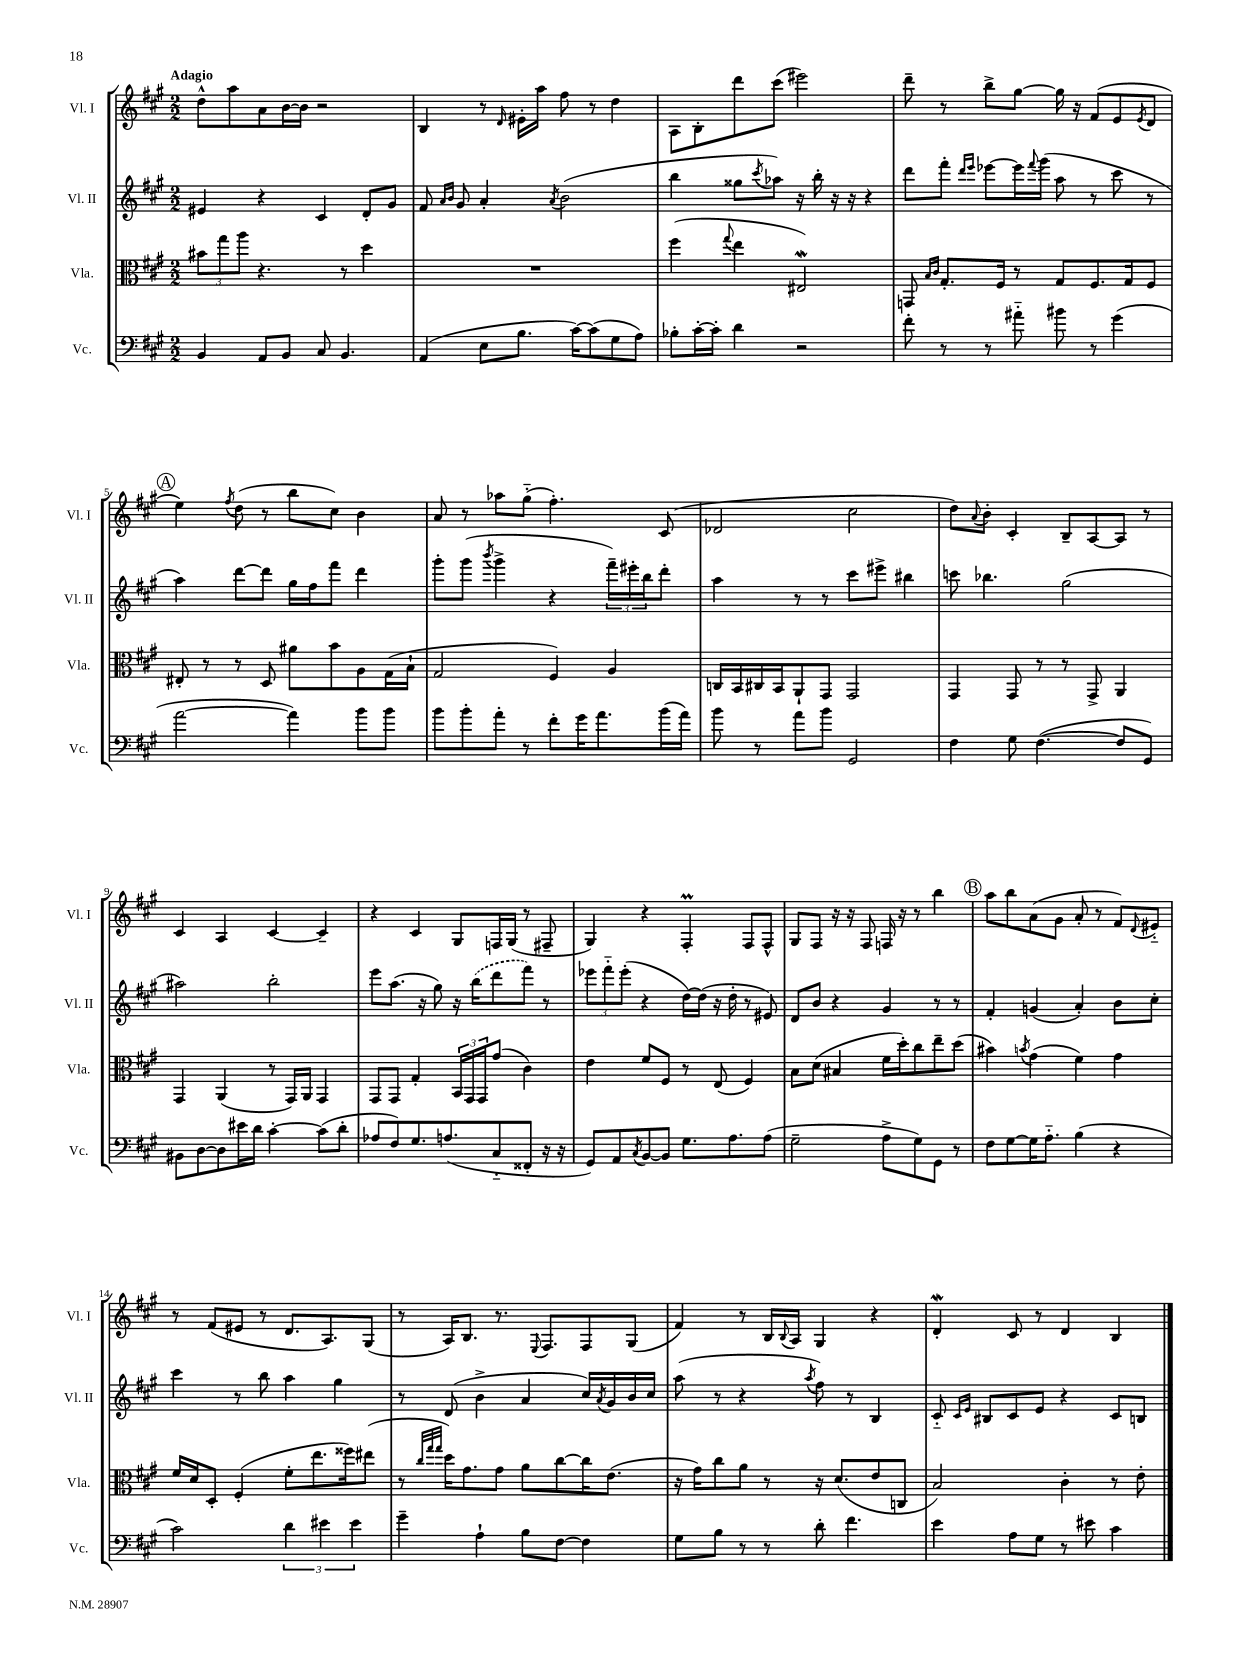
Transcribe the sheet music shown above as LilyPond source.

<<
\new StaffGroup <<
\new Staff = "s0" \with { instrumentName = "Vl. I" shortInstrumentName = "Vl. I" } {
    \clef treble \key a \major \numericTimeSignature \time 2/2 \tempo "Adagio"
    d''8-^ a''8 a'8 b'16~ b'16 r2 |
    b4 r8 \grace { d'16 } eis'16-. a''16 fis''8 r8 d''4 |
    a8 b8-. d'''8 cis'''8( eis'''2) |
    d'''8-- r8 b''8-> gis''8~ gis''16 r16 fis'8( e'8 \acciaccatura { e'8 } d'8 |
    \mark \markup { \circle "A" } e''4) \acciaccatura { fis''8 } d''8( r8 b''8 cis''8) b'4 |
    a'8 r8 aes''8 gis''8-_( fis''4.-.) cis'8( |
    des'2 cis''2 |
    d''8) \appoggiatura { a'8 } b'8-. cis'4-. b8-- a8~ a8 r8 |
    cis'4 a4 cis'4~ cis'4-- |
    r4 cis'4 gis8 f16 gis16( r8 fis8-- |
    gis4) r4 fis4-.\prall fis8 fis8-^ |
    gis8 fis8 r16 r16 fis8 f16 r16 r8 b''4 |
    \mark \markup { \circle "B" } a''8 b''8 a'8( gis'8 a'8-. r8 fis'8) \appoggiatura { d'8 } eis'8-_ |
    r8 fis'8( eis'8 r8 d'8. a8.) gis8( |
    r8 a16) b8. r8. \appoggiatura { e8 } fis8. fis8 gis8( |
    fis'4) r8 b16 \appoggiatura { b8 } a16 gis4 r4 |
    d'4-.\mordent cis'8 r8 d'4 b4 \bar "|." |
}
\new Staff = "s1" \with { instrumentName = "Vl. II" shortInstrumentName = "Vl. II" } {
    \clef treble \key a \major \numericTimeSignature \time 2/2
    eis'4 r4 cis'4 d'8-. gis'8 |
    fis'8 \grace { a'16 b'16 } gis'8 a'4-. \acciaccatura { a'8 } b'2( |
    b''4 gisis''8 \acciaccatura { cis'''8 } aes''8) r16 b''16-. r16 r16 r4 |
    d'''8 fis'''8-. \grace { d'''16 e'''16 } ees'''8~ ees'''16 \appoggiatura { fis'''8 } gis'''16( a''8 r8 cis'''8 r8 |
    \mark \markup { \circle "A" } a''4) d'''8~ d'''8 gis''16 fis''16 fis'''8 d'''4 |
    gis'''8-. gis'''8( \acciaccatura { b'''8 } gis'''4-> r4 \tuplet 3/2 { fis'''16--) eis'''16-. b''16 } d'''8-. |
    a''4 r8 r8 cis'''8 eis'''8-> bis''4 |
    c'''8 bes''4. gis''2( |
    ais''2) b''2-. |
    e'''8 a''8.( r16 gis''8) r16 \once \slurDashed b''16( d'''8 fis'''8) r8 |
    \tuplet 3/2 { ees'''8 fis'''8-_ ees'''8-.( } r4 d''16~) d''16( r16 d''16-. r8 eis'8) |
    d'8 b'8 r4 gis'4 r8 r8 |
    \mark \markup { \circle "B" } fis'4-. g'4( a'4-.) b'8 cis''8-. |
    cis'''4 r8 b''8 a''4 gis''4 |
    r8 d'8( b'4-> a'4 cis''16) \acciaccatura { a'8 } gis'16 b'16 cis''16 |
    a''8( r8 r4 \acciaccatura { a''8 } fis''8) r8 b4 |
    cis'8-_ \grace { cis'16 e'16 } bis8 cis'8 e'8 r4 cis'8 b8 \bar "|." |
}
\new Staff = "s2" \with { instrumentName = "Vla." shortInstrumentName = "Vla." } {
    \clef alto \key a \major \numericTimeSignature \time 2/2
    \tuplet 3/2 { bis'8 gis''8 a''8 } r4. r8 d''4 |
    R1 |
    fis''4( \appoggiatura { gis''8 } e''4 eis2\mordent) |
    g,8 \grace { b16 cis'16 } gis8.-. fis16 r8 gis8 fis8. gis16 fis8 |
    \mark \markup { \circle "A" } eis8-. r8 r8 d8 ais'8 b'8 a8 gis16( b16-! |
    gis2 fis4) a4 |
    c16 b,16 cis16 b,16 a,8-! gis,8 gis,2 |
    gis,4 gis,8 r8 r8 gis,8-> a,4 |
    gis,4 a,4( r8 gis,16) a,16 gis,4 |
    gis,8 gis,8 gis4-. \tuplet 3/2 { b,16 gis,16 gis,16 } gis'8( cis'4) |
    e'4 fis'8 fis8 r8 e8( fis4) |
    b8 d'8( bis4 fis'16 d''16-.) cis''8 e''8-- d''8( |
    \mark \markup { \circle "B" } bis'4) \acciaccatura { b'8 } gis'4( fis'4) gis'4 |
    fis'16 d'16 d8-. fis4-.( fis'8-. e''8. fisis''16) eis''8( |
    r8 \grace { cis''32 gis''32 gis''32 } d''16) gis'8. gis'8 a'8 cis''8~ cis''16 e'8.( |
    r16 gis'16) cis''8 a'8 r8 r16 d'8.( e'8 c8 |
    b2) cis'4-. r8 e'8-. \bar "|." |
}
\new Staff = "s3" \with { instrumentName = "Vc." shortInstrumentName = "Vc." } {
    \clef bass \key a \major \numericTimeSignature \time 2/2
    b,4 a,8 b,8 cis8 b,4. |
    a,4( e8 b8. cis'16~) cis'8( gis8 a8) |
    bes8-. cis'16~-. cis'16-. d'4 r2 |
    fis'8-. r8 r8 ais'8-_ bis'8 r8 gis'4( |
    \mark \markup { \circle "A" } a'2~ a'4) b'8 b'8 |
    b'8 b'8-. a'8-. r8 fis'8-. gis'16 a'8. b'16( a'16) |
    b'8 r8 a'8 b'8 gis,2 |
    fis4 gis8 fis4.~( fis8 gis,8) |
    bis,8 d8~ d8 eis'16 d'16 cis'4~-. cis'8( d'8-. |
    aes8 fis8) gis8. a8.( cis8-_ fisis,8-. r16 r16 |
    gis,8) a,8 \acciaccatura { cis8 } b,8~ b,8 gis8. a8. a8( |
    gis2-- a8-> gis8) gis,8 r8 |
    \mark \markup { \circle "B" } fis8 gis8~ gis16 a8.-_ b4( r4 |
    cis'2) \tuplet 3/2 { d'4 eis'4 eis'4 } |
    gis'4-- a4-! b8 fis8~ fis4 |
    gis8 b8 r8 r8 d'8-. fis'4. |
    e'4 a8 gis8 r8 eis'8 cis'4 \bar "|." |
}
>>
>>
